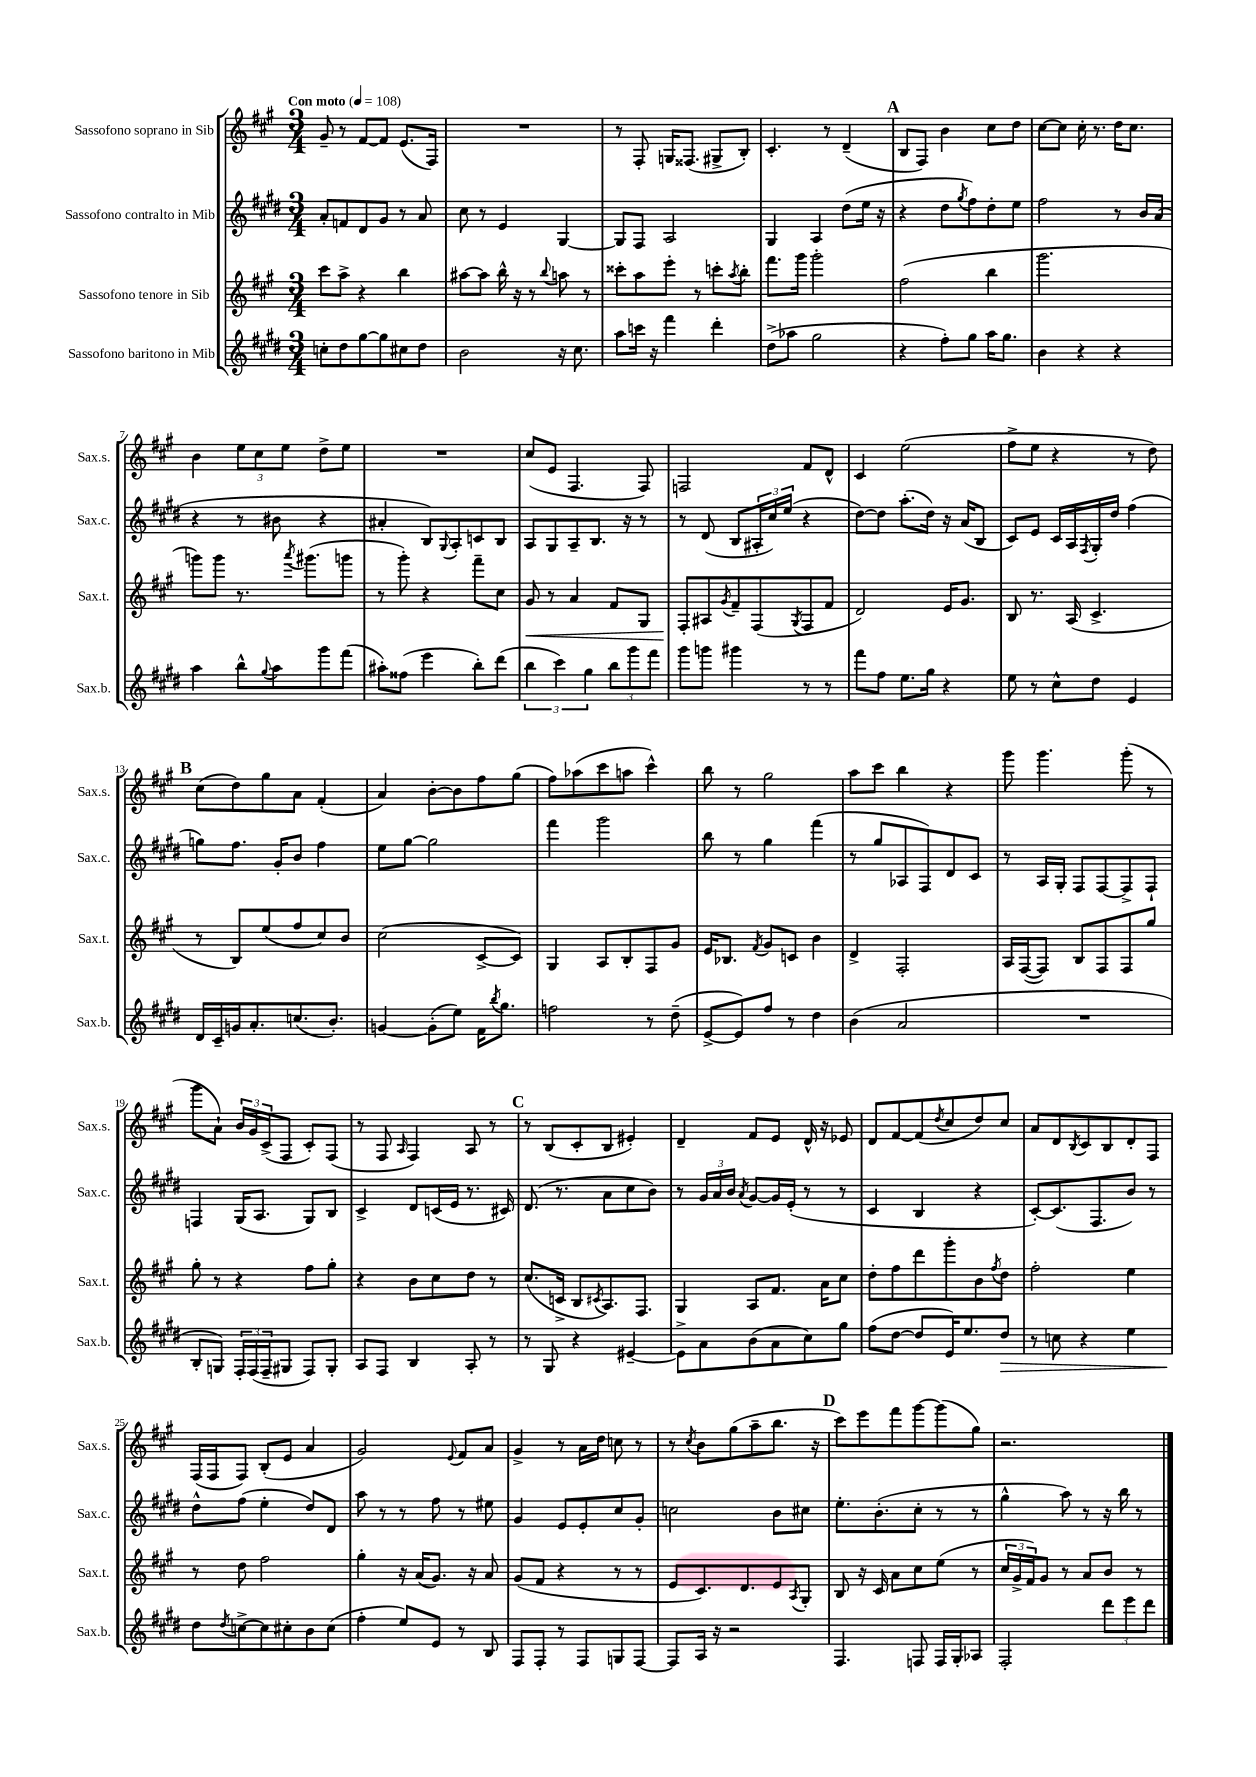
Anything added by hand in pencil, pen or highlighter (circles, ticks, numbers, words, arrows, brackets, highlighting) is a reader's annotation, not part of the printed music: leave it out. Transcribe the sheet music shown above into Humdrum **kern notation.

**kern	**kern	**kern	**kern
*staff4	*staff3	*staff2	*staff1
*clefG2	*clefG2	*clefG2	*clefG2
*k[f#c#g#d#]	*k[f#c#g#]	*k[f#c#g#d#]	*k[f#c#g#]
*M3/4	*M3/4	*M3/4	*M3/4
*MM108	*MM108	*MM108	*MM108
8cc'	8ccc#	8a'	8g#~
8dd#	8aa^	8f	8r
[8gg#	4r	8d#	[8f#
8gg#]	.	8g#	8f#]
8cc#	4bb	8r	(8.e
8dd#	.	8a	.
.	.	.	16F#)
=	=	=	=
2b	[8aa#	8cc#	2.r
.	8aa#]	8r	.
.	16bb^^	4e	.
.	16r	.	.
.	8r	.	.
.	8qqbb	.	.
16r	8aa	[4G#	.
8.cc#	.	.	.
.	8r	.	.
=	=	=	=
8aa	8ccc##'	8G#]	8r
16ccc	8aa	8F#	8F#'
16r	.	.	.
4fff#	8eee'	2A	16G
.	.	.	(8.F##
.	8r	.	.
4ddd#'	8ccc'	.	8G#^
.	8qaa	.	.
.	8bb'	.	8B')
=	=	=	=
(8dd#^	8.fff#	4G#	4.c#'
8aa-	.	.	.
.	16ggg#	.	.
2gg#	2ggg#'	4A	.
.	.	.	8r
.	.	(8dd#	(4d~
.	.	16ee	.
.	.	16r	.
=	=	=	=
4r	(2ff#	4r	8B
.	.	.	8F#)
8ff#')	.	8dd#	4b
.	.	8qgg#	.
8gg#	.	8ff#)	.
16aa	4bb	8dd#'	8cc#
8.gg#	.	.	.
.	.	8ee	8dd
=	=	=	=
4b	2.ggg#	2ff#	[8cc#
.	.	.	8cc#]
4r	.	.	16cc#'
.	.	.	8.r
4r	.	8r	16dd
.	.	.	8.cc#
.	.	16b	.
.	.	(16a	.
=	=	=	=
4aa	8ggg)	4r	4b
.	8ggg	.	.
8bb^^	8.r	8r	12ee
.	.	.	12cc#
8qqgg#	.	.	.
8aa	.	8b#	.
.	.	.	12ee
.	8qaaa	.	.
.	(8.ggg#	.	.
8ggg#	.	4r	8dd^
(8fff#	8ggg	.	8ee
=	=	=	=
8aa#')	8r	4a#'	2.r
(8ff##	8ggg#')	.	.
4eee	4r	8B)	.
.	.	8qqG#	.
.	.	8A'	.
8bb')	8fff#~	8c	.
(8ddd#	8cc#	8B	.
=	=	=	=
6bb	8g#	8A	(8cc#
.	8r	8G#	8e
6ccc#)	.	.	.
.	4a	8A~	4.F#
6gg#	.	.	.
.	.	8.B	.
12bb	8f#	.	.
.	.	16r	.
12ggg#	.	.	.
.	8G#	8r	8F#)
12fff#	.	.	.
=	=	=	=
8ggg#	8F#'	8r	2F
8ggg	8A#	(8d#	.
.	8qg#	.	.
4ggg#	8f#~	8B	.
.	(8F#	24A#'	.
.	.	24cc#)	.
.	.	(24ee	.
.	8qG#	.	.
8r	8F#	4r	8f#
8r	8f#	.	8d^^
=	=	=	=
8fff#	2d)	[8dd#)	4c#
8ff#	.	8dd#]	.
8.ee	.	(8.aa'	(2ee
16gg#	.	16dd#)	.
4r	16e	16r	.
.	8.g#	(16a	.
.	.	8B	.
=	=	=	=
8ee	8B	8c#)	8ff#^
8r	8.r	8e	8ee
8cc#^^	.	16c#	4r
.	(16A	16A	.
.	.	8qF#	.
8dd#	4.c#^	16G#'	.
.	.	16dd#	.
4e	.	(4ff#	8r
.	.	.	8dd)
=	=	=	=
16d#	8r	8gg)	(8cc#
16c#~	.	.	.
16g	8B)	8.ff#	8dd)
8.a'	.	.	.
.	(8ee	.	8gg#
.	.	16g#'	.
(8.cc	8ff#	8b	8a
.	8cc#)	4ff#	(4f#'
8.b')	.	.	.
.	8b	.	.
=	=	=	=
[4g	(2cc#	8ee	4a)
.	.	[8gg#	.
(8g']	.	2gg#]	[8b'
8ee)	.	.	8b]
16f#	[8c#^	.	8ff#
8qbb	.	.	.
8.gg#	.	.	.
.	8c#])	.	(8gg#
=	=	=	=
2ff	4G#	4fff#	8ff#)
.	.	.	(8aa-
.	8A	2ggg#	8ccc#
.	8B'	.	8aa
8r	8F#	.	4ccc#^^)
(8dd#~	8g#	.	.
=	=	=	=
[8e^	16e	8bb	8bb
.	8.B-	.	.
8e])	.	8r	8r
.	8qf#	.	.
8ff#	8g#	4gg#	2gg#
8r	8c	.	.
4dd#	4b	(4fff#	.
=	=	=	=
(4b	4d^	8r	8aa
.	.	8gg#	8ccc#
2a	2F#'	8A-	4bb
.	.	8F#)	.
.	.	8d#	4r
.	.	8c#	.
=	=	=	=
2.r	16A	8r	8ggg#
.	([16F#	.	.
.	8F#])	16A	4.ggg#
.	.	16G#'	.
.	8B	8F#	.
.	8F#	[8F#	.
.	8F#	8F#^]	(8ggg#'
.	8gg#	8F#`	8r
=	=	=	=
8B'	8gg#'	4F	8ggg#
8G)	8r	.	8a`)
24F#'	4r	(16G#	24b
(24F#	.	.	24g#
.	.	8.A	.
24F#~	.	.	(24c#^
8G#	.	.	8F#
8F#)	8ff#	8G#)	8c#')
8G#'	8gg#'	8B	(8F#
=	=	=	=
8A	4r	4c#^	8r
8F#	.	.	8F#
.	.	.	16qqA
4B	8b	8d#	4F#)
.	8cc#	(16c	.
.	.	16e	.
8A'	8dd	8.r	8A
8r	8r	.	8r
.	.	16c#)	.
=	=	=	=
8r	(8.cc#	(8.d#	8r
8G#	.	.	(8B
.	16c^	8.r	.
4r	8B	.	8c#'
.	8qc#	.	.
.	8.A)	8a	8B
[4e#~	.	8cc#	4e#')
.	8.F#	.	.
.	.	8b)	.
=	=	=	=
8e#^]	4G#	8r	4d~
8a	.	24g#	.
.	.	24a	.
.	.	24b	.
.	.	8qa	.
(8b	8A	[8g#	8f#
8a	8.f#	16g#]	8e
.	.	(16e'	.
8cc#)	.	8r	16d^^
.	16a	.	16r
8gg#	8cc#	8r	8e-
=	=	=	=
(8ff#	8dd'	4c#	8d
[8dd#	8ff#	.	[8f#
8dd#]	8ddd	4B	(8f#]
.	.	.	8qdd
16e)	8ggg#'	.	8cc#
8.ee	.	.	.
.	8b	4r	8dd)
.	8qff#	.	.
8dd#	8dd	.	8cc#
=	=	=	=
8r	2ff#'	[8c#')	8a
8cc	.	(8.c#]	8d
.	.	.	8qB
4r	.	.	8c#
.	.	8.F#	.
.	.	.	8B
4ee	4ee	8b)	8d'
.	.	8r	8F#
=	=	=	=
8dd#	8r	8dd#^^	(16F#
.	.	.	16F#
8qdd#	.	.	.
[8cc^	8dd	(8ff#	8F#)
8cc]	2ff#	4ee'	(8B'
8cc#'	.	.	8e
8b	.	8dd#)	4a
(8cc#	.	8d#	.
=	=	=	=
4ff#'	4gg#'	8aa	2g#)
.	.	8r	.
8ee)	16r	8r	.
.	(16a	.	.
8e	8.g#)	8ff#	.
.	.	.	8qqe
8r	.	8r	8f#
.	16r	.	.
8B	8a	8ee#	8a
=	=	=	=
8F#	(8g#	4g#	4g#^
8F#'	8f#	.	.
8r	4r	8e	8r
8F#	.	8e'	16a
.	.	.	16dd
8G	8r	8cc#	8cc
[8F#	8r	8g#'	8r
=	=	=	=
8F#]	8e	2cc	8r
.	.	.	8qcc#
16A	8.c#)	.	8b
16r	.	.	.
2r	.	.	(8gg#
.	8.d	.	.
.	.	.	8aa~
.	8e	8b	8.bb
.	8qA	.	.
.	8G#'	8cc#	.
.	.	.	16r
=	=	=	=
4.F#	8B	8.ee'	8ccc#)
.	16r	.	8eee
.	16c#	(8.b'	.
.	8a	.	8fff#
8F	8cc#	8cc#'	[8ggg#
16F	(8ee	8r	(8ggg#]
16G#'	.	.	.
8A-	8r	8r	8gg#)
=	=	=	=
2F#'	24cc#	4gg#^^	2.r
.	24g#^	.	.
.	24f#)	.	.
.	8g#	.	.
.	8r	8aa)	.
.	8a	8r	.
12ddd#	8b	16r	.
.	.	16bb	.
12eee	.	.	.
.	8r	8r	.
12ddd#	.	.	.
==	==	==	==
*-	*-	*-	*-
